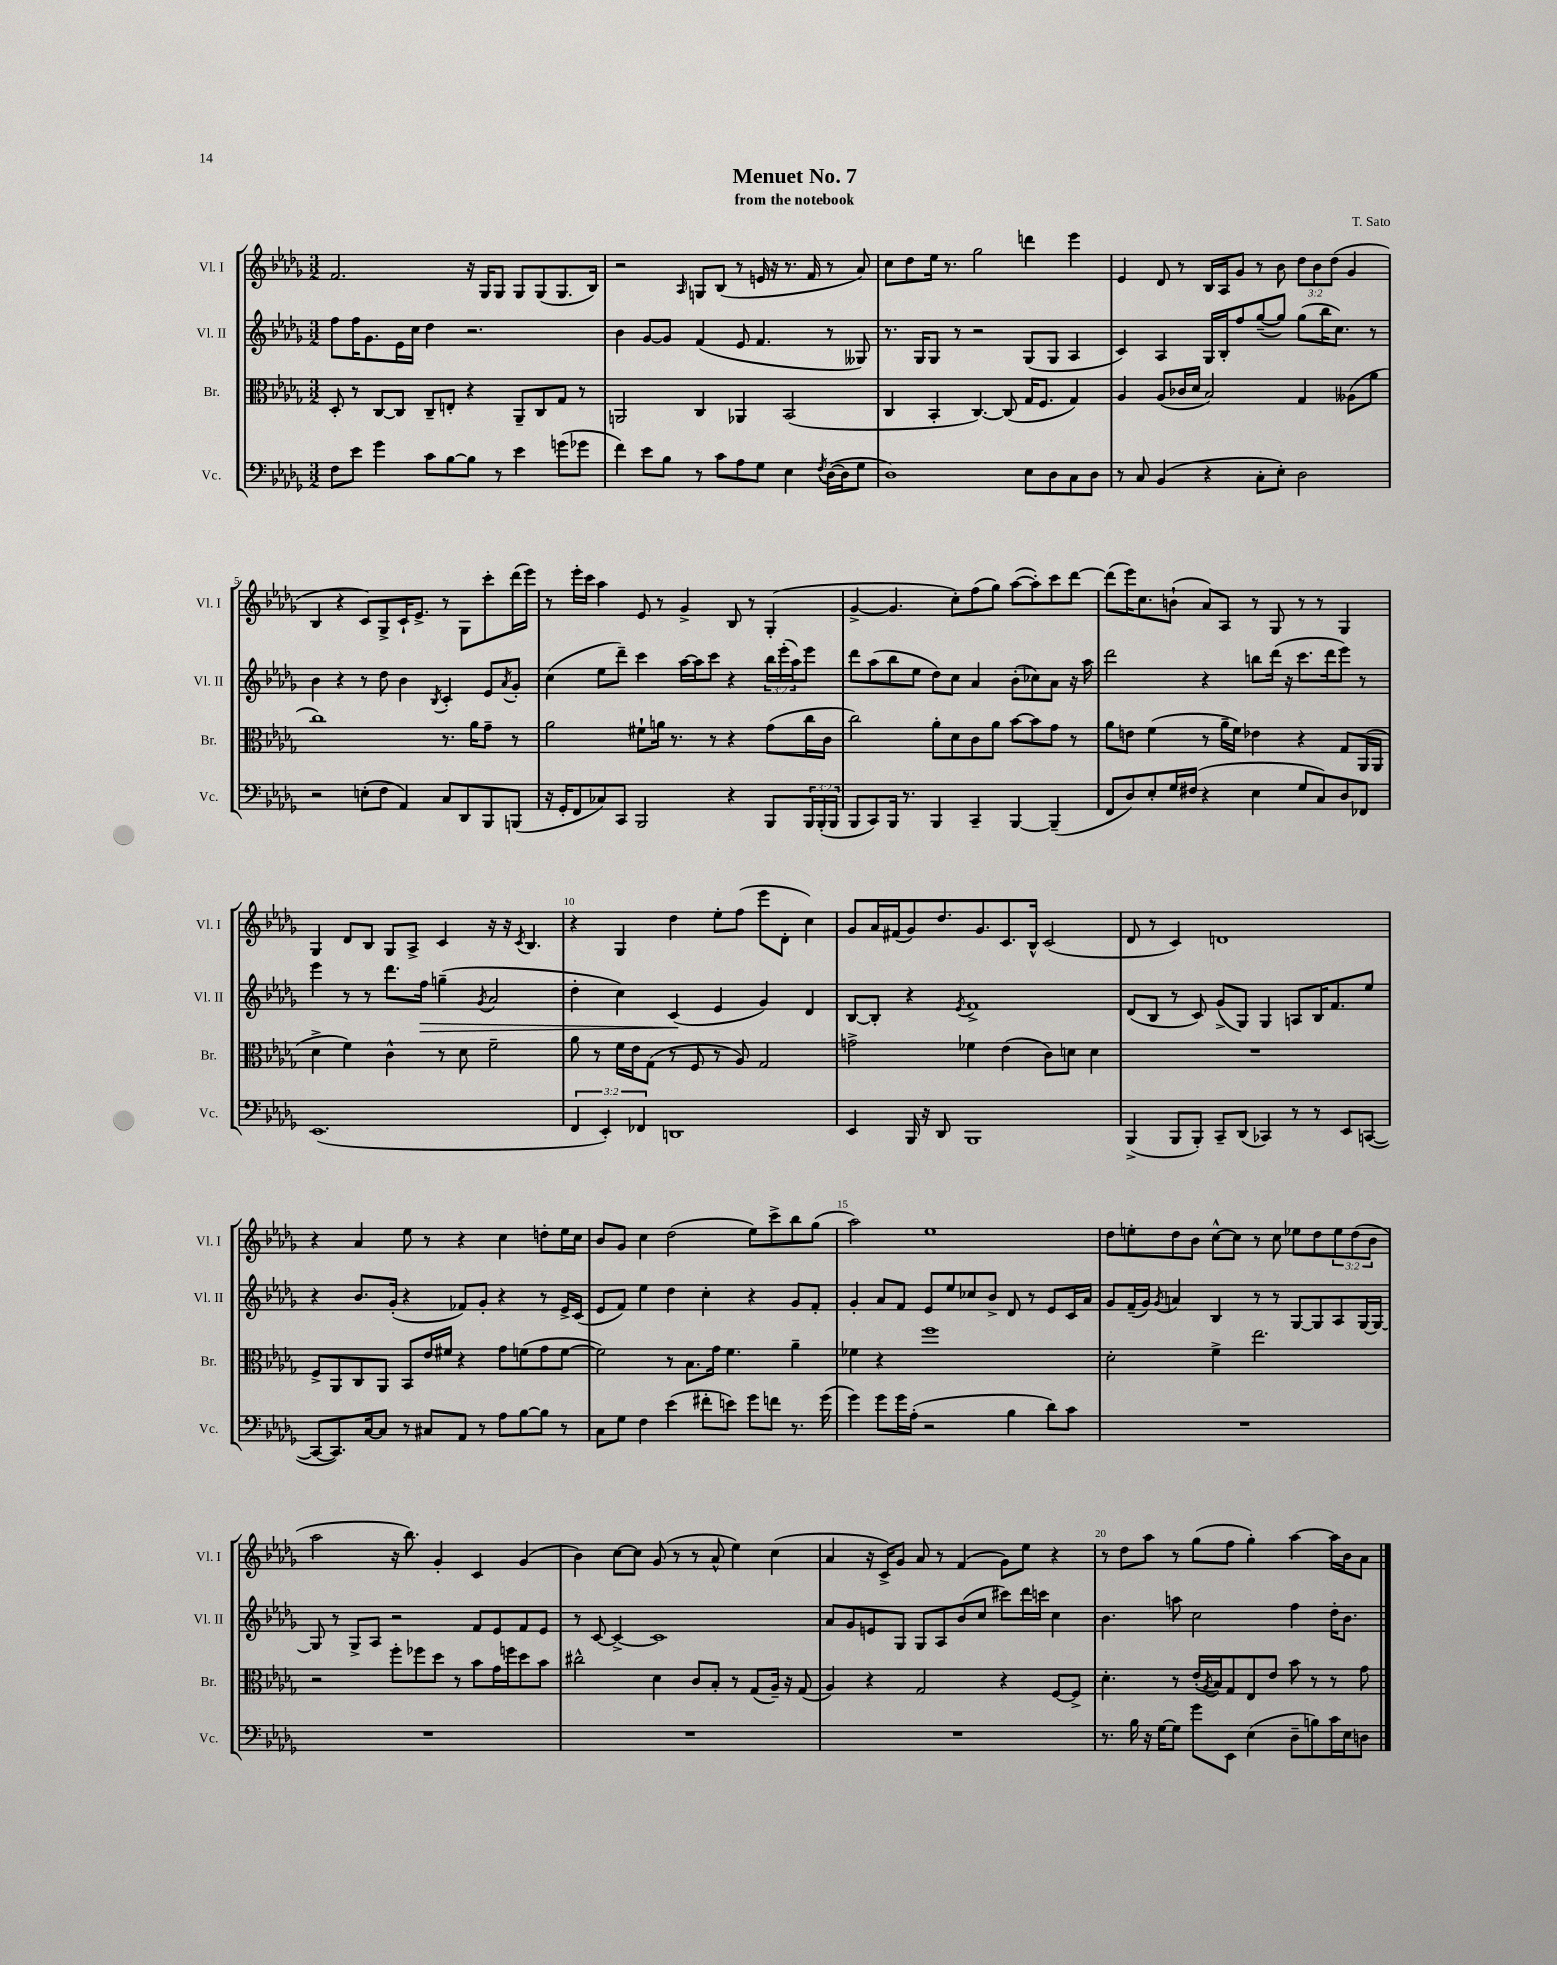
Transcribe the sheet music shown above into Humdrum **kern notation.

**kern	**kern	**kern	**dynam	**kern
*part4	*part3	*part2	*part2	*part1
*staff4	*staff3	*staff2	*staff2	*staff1
*I"Vc.	*I"Br.	*I"Vl. II	*	*I"Vl. I
*I'Vc.	*I'Br.	*I'Vl. II	*	*I'Vl. I
*clefF4	*clefC3	*clefG2	*	*clefG2
*k[b-e-a-d-g-]	*k[b-e-a-d-g-]	*k[b-e-a-d-g-]	*	*k[b-e-a-d-g-]
*M3/2	*M3/2	*M3/2	*	*M3/2
=1	=1	=1	=1	=1
8F\L	8D-'/	8ff\L	.	2.f/
8e-\J	8r	16ff\K	.	.
.	.	8.g-\	.	.
4g-\	[8C/L	.	.	.
.	8C/J]	16e-\L	.	.
.	.	16cc\JJ	.	.
8c\L	8C~/L	4dd-\	.	.
[8B-\	8En'/J	.	.	.
8B-\J]	4r	2.r	.	16r
.	.	.	.	16G-/KL
8r	.	.	.	8G-/J
4e-\	8AA-~/L	.	.	8G-/L
.	8C/	.	.	(8G-/
(8gn\L	8G-/J	.	.	8.G-/
8g-X\J	8r	.	.	.
.	.	.	.	16B-/Jk)
=2	=2	=2	=2	=2
4f\)	2AAn/	4b-\	.	2r
8e-\L	.	[8g-/L	.	.
8B-\J	.	8g-/J]	.	.
.	.	.	.	16qqA-/
8r	4C/	(4f/	.	8Gn/L
8c\L	.	.	.	(8B-/J
8A-\	4AA-X/	8e-/	.	8r
8G-\J	.	4.f/	.	16en/
.	.	.	.	16r
4E-\	(2BB-/	.	.	8.r
.	.	.	.	16f/
8qF/	.	.	.	.
([16D-\LL	.	8r	.	8r
16D-\J]	.	.	.	.
8G-\J	.	8G--X/)	.	8a-/)
=3	=3	=3	=3	=3
1D-)	4C/	8.r	.	8cc\L
.	.	.	.	8dd-\
.	.	16G-/KL	.	.
.	4BB-'/	8G-/J	.	16ee-\Jk
.	.	.	.	8.r
.	.	8r	.	.
.	[4.C/)	2r	.	2gg-\
.	(8C/]	.	.	.
8E-\L	16G-/KL	(8G-/L	.	4dddn\
.	8.F/J	.	.	.
8D-\	.	8G-/J	.	.
8C\	4G-/)	4A-/	.	4eee-\
8D-\J	.	.	.	.
=4	=4	=4	=4	=4
8r	4A-/	4c/)	.	4e-/
8C/	.	.	.	.
(4BB-/	(8A-/L	4A-/	.	8d-/
.	16c-X/L	.	.	8r
.	16d-/JJ	.	.	.
4r	2B-/)	16G-/LL	.	16B-/LL
.	.	16B-'/J	.	16A-/J
.	.	8ff/	.	8g-/J
8C'\L	.	([8gg-~/	.	8r
8E-'\J)	.	8gg-/J])	.	8b-\
2D-\	4G-/	(8gg-\L	.	12dd-\L
.	.	.	.	12b-\
.	.	16bb-\K	.	.
.	.	.	.	(12dd-\J
.	.	8.cc\J)	.	.
.	(8A--X\L	.	.	4g-/
.	8a-\J	8r	.	.
!!LO:LB:g=z
=5	=5	=5	=5	=5
2r	1cc)	4b-\	.	4B-/
.	.	4r	.	4r
(8En'\L	.	8r	.	8c/L)
8F\J	.	8dd-\	.	8G-^/
4AA-/)	.	4b-\	.	16c`/K
.	.	.	.	8.e-^/J
.	.	8qB-/	.	.
8C/L	8.r	4c'/	.	8r
8DD-/	.	.	.	8G-\L
.	16a-\KL	.	.	.
8BBB-/	8g-~\J	8e-/L	.	8ccc'\
.	.	8qa-/	.	.
(8BBBn/J	8r	8g-'/J	.	(16ddd-\L
.	.	.	.	16eee-\JJ)
=6	=6	=6	=6	=6
16r	2a-\	(4cc\	.	8r
16GG-'/KL	.	.	.	.
8FF/	.	.	.	16eee-'\LL
.	.	.	.	16ccc\JJ
8C-X/)	.	8ee-\L	.	4aa-\
8CC/J	.	8ddd-~\J)	.	.
2BBB-/	8f#X`\L	4ccc\	.	8e-/
.	16an\Jk	.	.	8r
.	8.r	.	.	.
.	.	[16aa-\LL	.	4g-^/
.	.	16aa-\J]	.	.
.	8r	8ccc\J	.	.
4r	4r	4r	.	8B-/
.	.	.	.	8r
8BBB-/L	(8g-\L	24bb-\LL	.	(4G-'/
.	.	(24eee-'\	.	.
.	.	24aa-\J)	.	.
24BBB-/L	16cc\L	8eee-\J	.	.
(24BBB-'/	.	.	.	.
.	16c\JJ	.	.	.
24BBB-/JJ	.	.	.	.
=7	=7	=7	=7	=7
8BBB-/L	2cc\)	8ddd-\L	.	[4g-^/
8CC/)	.	(8aa-\	.	.
16BBB-/Jk	.	8bb-\	.	4.g-/]
8.r	.	.	.	.
.	.	8ee-\J	.	.
4BBB-/	8a-'\L	8dd-\L)	.	.
.	8d-\	8cc\J	.	8cc'\L)
4CC~/	8c\	4a-/	.	(8ff\
.	8a-\J	.	.	8gg-\J)
[4BBB-/	[8b-\L	(8b-'\L	.	([8aa-\L
.	8b-\]	8cc-X\)	.	8aa-'\])
(4BBB-~/]	8g-\J	8a-\J	.	8ccc\
.	8r	16r	.	[8ddd-\J
.	.	16aa-\	.	.
=8	=8	=8	=8	=8
8FF/L	8a-\L	2ddd-\	.	(8ddd-\L]
8D-/)	8en\J	.	.	16eee-\K)
.	.	.	.	8.cc\
8E-'/	(4f\	.	.	.
16G-/L	.	.	.	(8bn`\J
(16F#X/JJ	.	.	.	.
4r	8r	4r	.	8a-/L)
.	16a-~\LL	.	.	8A-/J
.	16f\JJ)	.	.	.
4E-\	4e-X\	8bbn\L	.	8r
.	.	(16ddd-\Jk	.	8G-/
.	.	16r	.	.
8G-/L	4r	8.ccc\L	.	8r
8C/)	.	.	.	8r
.	.	16ddd-\k	.	.
8D-/	8G-/L	8eee-\J)	.	4G-/
8FF-X/J	(16AA-/L	8r	.	.
.	16AA-/JJ	.	.	.
!!LO:LB:g=z
=9	=9	=9	=9	=9
(1.EE-	4d-^\	4eee-\	.	4G-/
.	4f\)	8r	.	8d-/L
.	.	8r	.	8B-/J
.	4c^^\	8.ddd-\L	.	8G-/L
.	.	.	.	8A-^/J
!	!	!	!LO:HP:b	!
.	.	16ff\Jk	>	.
.	8r	(4ggn~\	.	4c/
.	8d-\	.	.	.
.	.	8qg-/	.	.
.	2f~\	2a-/	.	16r
.	.	.	.	16r
.	.	.	.	8qc/
.	.	.	.	4.B-/
=10	=10	=10	=10	=10
6FF/	8a-\	4dd-'\	.	4r
.	8r	.	.	.
6EE-'/)	.	.	.	.
.	16f\LL	4cc\)	.	4G-/
.	16e-\J	.	.	.
6FF-X/	.	.	.	.
.	(8G-\J	.	.	.
1DDn	8r	(4c/	.	4dd-\
.	8F/	.	.	.
.	8r	4e-/	]	8ee-'\L
.	8A-/)	.	.	(8ff\J
.	2G-/	4g-/)	.	8eee-\L
.	.	.	.	8d-'\J
.	.	4d-/	.	4cc\)
=11	=11	=11	=11	=11
4EE-/	2gn^\	[8B-/L	.	8g-/L
.	.	8B-'/J]	.	16a-/L
.	.	.	.	(16f#X/J
16BBB-/	.	4r	.	8g-/)
16r	.	.	.	.
8DD-/	.	.	.	8.dd-/
.	.	8qe-/	.	.
1BBB-	4f-X\	1f^	.	.
.	.	.	.	8.g-/
.	(4e-\	.	.	8.c/
.	.	.	.	16B-^^/Jk
.	8c\L)	.	.	(2c/
.	8dn\J	.	.	.
.	4d\	.	.	.
=12	=12	=12	=12	=12
(4BBB-^/	1.r	(8d-/L	.	8d-/
.	.	8B-/J	.	8r
8BBB-/L	.	8r	.	4c/)
8BBB-'/J)	.	8c/)	.	.
8CC~/L	.	(8g-^/L	.	1dn
(8DD-/J	.	8G-/J)	.	.
4CC-X/)	.	4G-/	.	.
8r	.	8An/L	.	.
8r	.	16B-/K	.	.
.	.	8.f/	.	.
8EE-/L	.	.	.	.
([8CCn/J	.	8ee-/J	.	.
!!LO:LB:g=z
=13	=13	=13	=13	=13
8CC/L_	8F^/L	4r	.	4r
8.CC/])	8AA-/	.	.	.
.	8C/	8.b-/L	.	4a-/
[16C/k	.	.	.	.
8C/J]	8AA-/J	.	.	.
.	.	(16g-'/Jk	.	.
8r	8BB-/L	4r	.	8ee-\
8C#X/L	16e-/L	.	.	8r
.	16f#X/JJ	.	.	.
8AA-/J	4r	8f-X/L)	.	4r
8r	.	8g-'/J	.	.
8A-\L	8g-\L	4r	.	4cc\
[8B-\	(8fn\	.	.	.
8B-\J]	8g-\	8r	.	8ddn'\L
8r	[8f\J	16e-^/LL	.	16ee-\L
.	.	(16c/JJ	.	16cc\JJ
=14	=14	=14	=14	=14
8C\L	2f\])	8e-/L	.	8b-/L
8G-\J	.	8f/J)	.	8g-/J
4F\	.	4ee-\	.	4cc\
(4e-\	8r	4dd-\	.	(2dd-\
.	8.B-\L	.	.	.
8f#X'\L	.	4cc'\	.	.
.	16g-\Jk	.	.	.
8en\J)	4.f\	.	.	.
8g-\L	.	4r	.	8ee-\L)
8fn\J	.	.	.	8ccc^\
8.r	4a-~\	8g-/L	.	8bb-\
.	.	8f'/J	.	(8gg-\J
(16g-\	.	.	.	.
=15	=15	=15	=15	=15
4g-\)	4f-X\	4g-'/	.	2aa-\)
8g-\L	4r	8a-/L	.	.
16g-\L	.	8f/J	.	.
(16A-'\JJ	.	.	.	.
2r	1ff	8e-/L	.	1ee-
.	.	8ee-/	.	.
.	.	8cc-X/	.	.
.	.	8b-^/J	.	.
4B-\	.	8d-/	.	.
.	.	8r	.	.
8d-\L)	.	8e-/L	.	.
8c\J	.	16c/L	.	.
.	.	16a-/JJ	.	.
=16	=16	=16	=16	=16
1.r	2d-'\	8g-/L	.	8dd-\L
.	.	(16f~/L	.	8een'\
.	.	16g-/JJ)	.	.
.	.	8qg-/	.	.
.	.	4an/	.	8dd-\
.	.	.	.	8b-\J
.	4f^\	4B-/	.	[8cc^^\L
.	.	.	.	8cc\J]
.	2.ee-\	8r	.	8r
.	.	8r	.	8cc\
.	.	[8G-/L	.	8ee-X\L
.	.	8G-/]	.	8dd-\
.	.	8A-/	.	12ee-\
.	.	.	.	(12dd-\
.	.	[16G-/L	.	.
.	.	.	.	12b-\J
.	.	16G-/JJ_	.	.
!!LO:LB:g=z
=17	=17	=17	=17	=17
1.r	2r	8G-/]	.	2aa-\
.	.	8r	.	.
.	.	8G-^/L	.	.
.	.	8A-/J	.	.
.	8ff'\L	2r	.	16r
.	.	.	.	8.bb-\)
.	8ff-X\	.	.	.
.	8dd-\J	.	.	4g-'/
.	8r	.	.	.
.	8b-\L	8f/L	.	4c/
.	16g-\L	8e-/	.	.
.	16ffn\J	.	.	.
.	8dd-\	8f/	.	(4g-/
.	8b-\J	8e-/J	.	.
=18	=18	=18	=18	=18
1.r	2cc#X^^\	8r	.	4b-\)
.	.	[8c/	.	.
.	.	4c^/_	.	[8cc\L
.	.	.	.	8cc\J]
.	4d-\	1c]	.	(8g-/
.	.	.	.	8r
.	8c/L	.	.	8r
.	8B-'/J	.	.	8a-^^/
.	8r	.	.	4ee-\)
.	(8G-/L	.	.	.
.	16A-~/Jk)	.	.	(4cc\
.	16r	.	.	.
.	(8G-/	.	.	.
=19	=19	=19	=19	=19
1.r	4A-/)	8a-/L	.	4a-/
.	.	8g-/	.	.
.	4r	8en/	.	16r
.	.	.	.	16c^/KL)
.	.	8G-/J	.	8g-/J
.	2G-/	8G-/L	.	8a-/
.	.	8A-/	.	8r
.	.	(8b-/	.	(4f/
.	.	8cc/J	.	.
.	4r	8ccc#X\L)	.	8g-\L)
.	.	16ddd-\L	.	8ee-\J
.	.	16cccn\JJ	.	.
.	[8F/L	4cc\	.	4r
.	8F^/J]	.	.	.
=20	=20	=20	=20	=20
8.r	4.d-'\	4.b-\	.	8r
.	.	.	.	8dd-\L
16B-\	.	.	.	.
16r	.	.	.	8aa-\J
[16G-\KL	.	.	.	.
8G-\J]	8r	8aan\	.	8r
8g-\L	(16e-'/LL	2cc\	.	(8gg-\L
.	8qA-/	.	.	.
.	16B-/J)	.	.	.
8EE-\J	8G-/	.	.	8ff\J
(4E-\	8E-/	.	.	4gg-'\)
.	8e-/J	.	.	.
8D-~\L	8b-\	4ff\	.	[4aa-\
8Bn\)	8r	.	.	.
16c\L	8r	16dd-'\KL	.	16aa-\LL]
16E-\J	.	8.b-\J	.	16b-\J
8Dn\J	8g-\	.	.	8a-\J
==	==	==	==	==
*-	*-	*-	*-	*-
